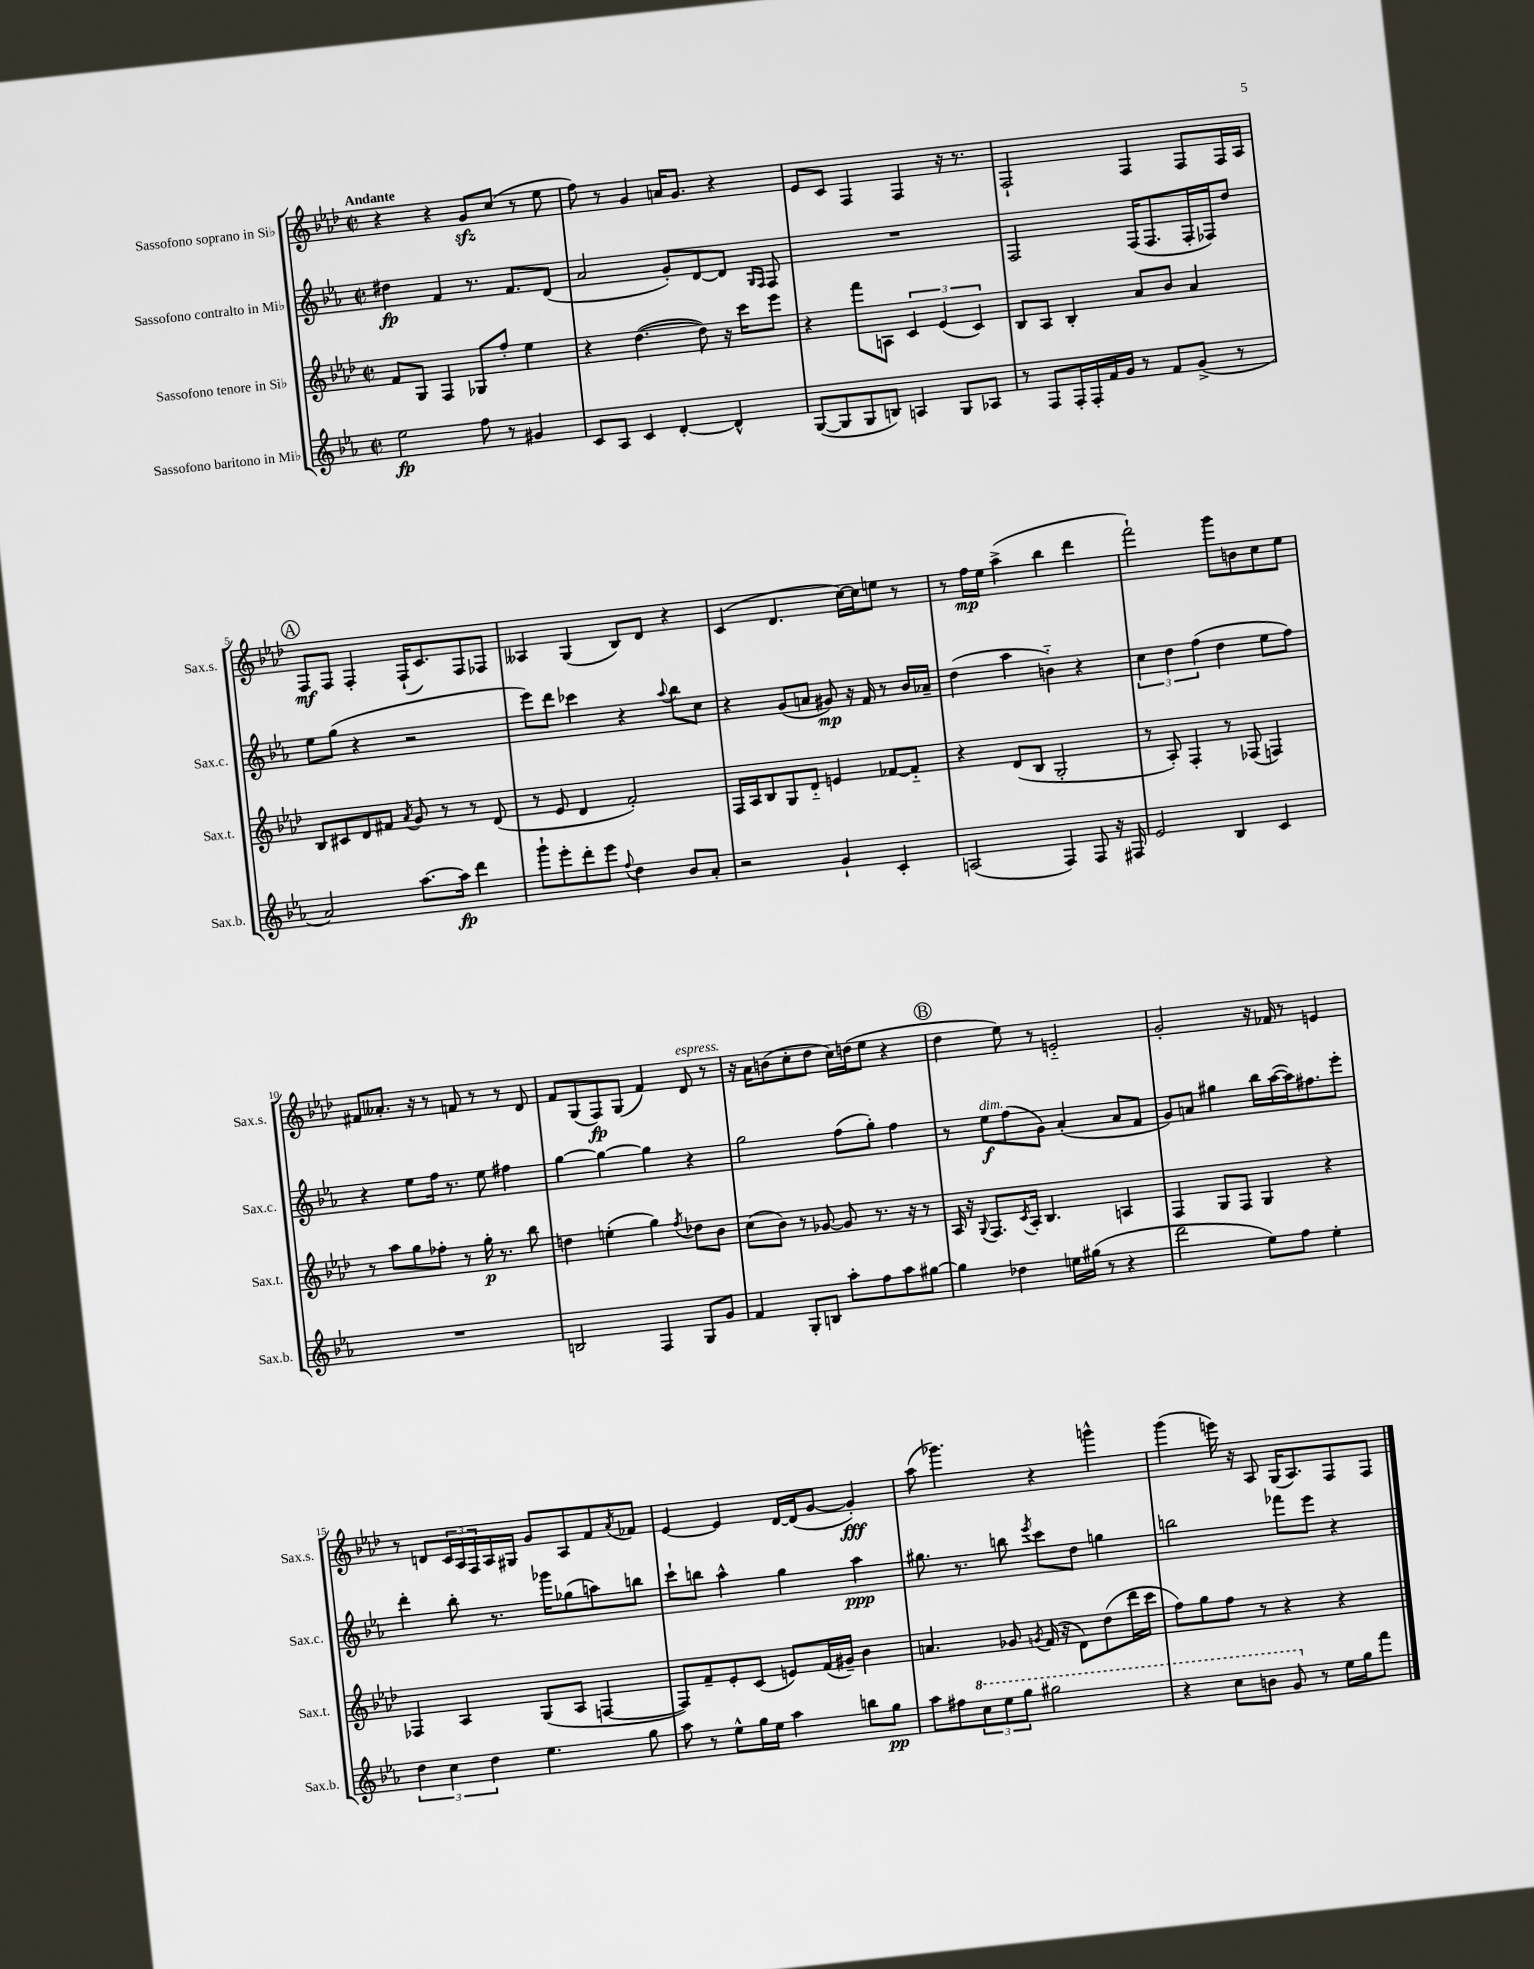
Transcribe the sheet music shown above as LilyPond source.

<<
\new StaffGroup <<
\new Staff = "s0" \with { instrumentName = "Sassofono soprano in Sib" shortInstrumentName = "Sax.s." } {
    \clef treble \key aes \major \defaultTimeSignature \time 2/2 \tempo "Andante"
    r4 r4 g'8\sfz c''8( r8 ees''8 |
    f''8) r8 g'4 a'16 g'8. r4 |
    ees'8 c'8 f4 f4 r16 r8. |
    f2-! f4 f8 f16 aes16 |
    \mark \markup { \circle "A" } f8\mf f8 f4-. f16-!( c'8.) f8 fes8 |
    aeses4 g4( bes8) des'8 r4 |
    c'4( des'4. c''16~) c''16 e''8 r8 |
    r8 f''16\mp ees''16 aes''4->( bes''4 des'''4 |
    f'''2-!) g'''8 b'8 c''8 ees''8 |
    fis'8 aeses'8.-. r16 r8 f'8 r8 r8 des'8 |
    f'8 g8( f8\fp) g8( f'4) des'8^\markup { \italic "espress." } r8 |
    r16 aes'16 b'8( c''8-. des''8 c''16) d''16( ees''8 r4 |
    \mark \markup { \circle "B" } des''4 ees''8) r8 e'2-_ |
    g'2-. r16 fes'16 r8 e'4 |
    r8 d'8 \tuplet 3/2 { c'16 aes16 f16 } aes16 gis16 g'8 aes8 f'8 \acciaccatura { aes'8 } fes'8 |
    ees'4~ ees'4 des'16~ des'16( g'8~ g'4-.\fff) |
    aes''8( ges'''4.) r4 g'''4-^ |
    g'''4( e'''16) r16 aes8 g16( aes8.) f8 f8 \bar "|." |
}
\new Staff = "s1" \with { instrumentName = "Sassofono contralto in Mib" shortInstrumentName = "Sax.c." } {
    \clef treble \key ees \major \defaultTimeSignature \time 2/2
    dis''4\fp f'4 r8. f'8. d'8( |
    aes'2 g'8-.) d'8~ d'8 \grace { g16 f16 } f8 |
    R1 |
    f2 f16( f8. f16-. fes16) d''8 |
    \mark \markup { \circle "A" } ees''8 g''8( r4 r2 |
    ees'''8) d'''8 ces'''4 r4 \appoggiatura { aes''8 } bes''8 c''8 |
    r4 g'8( a'8 gis'8\mp) r16 f'16 r8 bes'16 aes'16-- |
    d''4( aes''4 b'4-_) r4 |
    \tuplet 3/2 { c''4 d''4 f''4( } d''4 ees''8 f''8) |
    r4 ees''8 f''16 r8. ees''8 fis''4 |
    g''4~ g''4~ g''4 r4 |
    g''2 f''8( g''8-.) f''4 |
    \mark \markup { \circle "B" } r8 ees''8\f^\markup { \italic "dim." } f''8( g'8) aes'4-.( aes'8 f'8 |
    g'8) a'8 gis''4 bes''16 aes''16~( aes''16) fis''8. ees'''8-. |
    d'''4-. bes''8-. r8. ges'''16 ges''8( a''8) b''8 |
    c'''8-! b''8 aes''4-^ g''4 aes''4\ppp |
    gis''8. r8. b''8 \acciaccatura { ees'''8 } c'''8 d''8 g''4 |
    b''2 fes'''8 ees'''8 r4 \bar "|." |
}
\new Staff = "s2" \with { instrumentName = "Sassofono tenore in Sib" shortInstrumentName = "Sax.t." } {
    \clef treble \key aes \major \defaultTimeSignature \time 2/2
    f'8 g8 f4 ges8 f''8-. ees''4 |
    r4 des''4.~( des''8) r16 c'''16 ees'''8 |
    r4 f'''8 a8 \tuplet 3/2 { c'4 ees'4( c'4) } |
    bes8 aes8 bes4-. aes'8 bes'8 aes'4 |
    \mark \markup { \circle "A" } bes8 cis'8 des'8 fis'8 \acciaccatura { aes'8 } g'8 r8 r8 des'8( |
    r8 ees'8 des'4 f'2-.) |
    f16 aes16 bes8 g8 des'8-_ e'4 fes'8~ fes'8-_ |
    r4 des'8( bes8 g2-. |
    r8 aes8-.) f4-. r8 fes8( f4) |
    r8 aes''8 g''8 fes''8-. r8 g''16-.\p r8. bes''8 |
    d''4 e''4-.( g''4) \acciaccatura { f''8 } des''8 bes'8 |
    c''8( bes'8) r8 ges'8~ ges'8 r8. r16 r8 |
    \mark \markup { \circle "B" } aes16 r16 \appoggiatura { g8 } f8. \acciaccatura { c'8 } aes16-. bes4. a4 |
    f4 g8 f8 g4 r4 |
    fes4 aes4 g8( aes8 f4~ |
    f8) f'8-- ees'8-. c'8( e'8) f'16( gis'16--) bes'4 |
    a'4. ges'8 \acciaccatura { g'8 } f'16( r16 des'8) des''8( des'''16 c'''16 |
    f''8) g''8 f''8 r8 r4 r4 \bar "|." |
}
\new Staff = "s3" \with { instrumentName = "Sassofono baritono in Mib" shortInstrumentName = "Sax.b." } {
    \clef treble \key ees \major \defaultTimeSignature \time 2/2
    ees''2\fp f''8 r8 gis'4 |
    c'8 aes8 c'4 d'4~-. d'4-^ |
    g8~( g8 g8 b8) a4 g8 aes8 |
    r8 f8 f16-. f16-. f'16 g'16 r8 f'8 g'8->( r8 |
    \mark \markup { \circle "A" } aes'2) aes''8.~ aes''16\fp d'''4 |
    g'''8-! ees'''8-. d'''8-. ees'''8 \appoggiatura { f''8 } d''4 bes'8 aes'8-. |
    r2 g'4-! c'4-. |
    a2( f4) f8 r16 fis16 |
    ees'2 bes4 c'4 |
    R1 |
    b2 f4 g8 g'8 |
    f'4 g8-. b8 aes''8-. f''8 aes''8 gis''8~ |
    \mark \markup { \circle "B" } gis''4 des''4 e''16 gis''16( r8 r4 |
    d'''2 ees''8) f''8 ees''4-. |
    \tuplet 3/2 { d''4 c''4 d''4 } ees''4. g''8 |
    aes''8 r8 ees''8-^ g''16 ees''16 aes''4 b''8 g''8\pp |
    aes''8 fis''8 \tuplet 3/2 { \ottava #1 c'''8 ees'''8 g'''8 } gis'''2 |
    r4 c'''8 b''8 g''8 \ottava #0 r8 ees''16 g''16 f'''8 \bar "|." |
}
>>
>>
